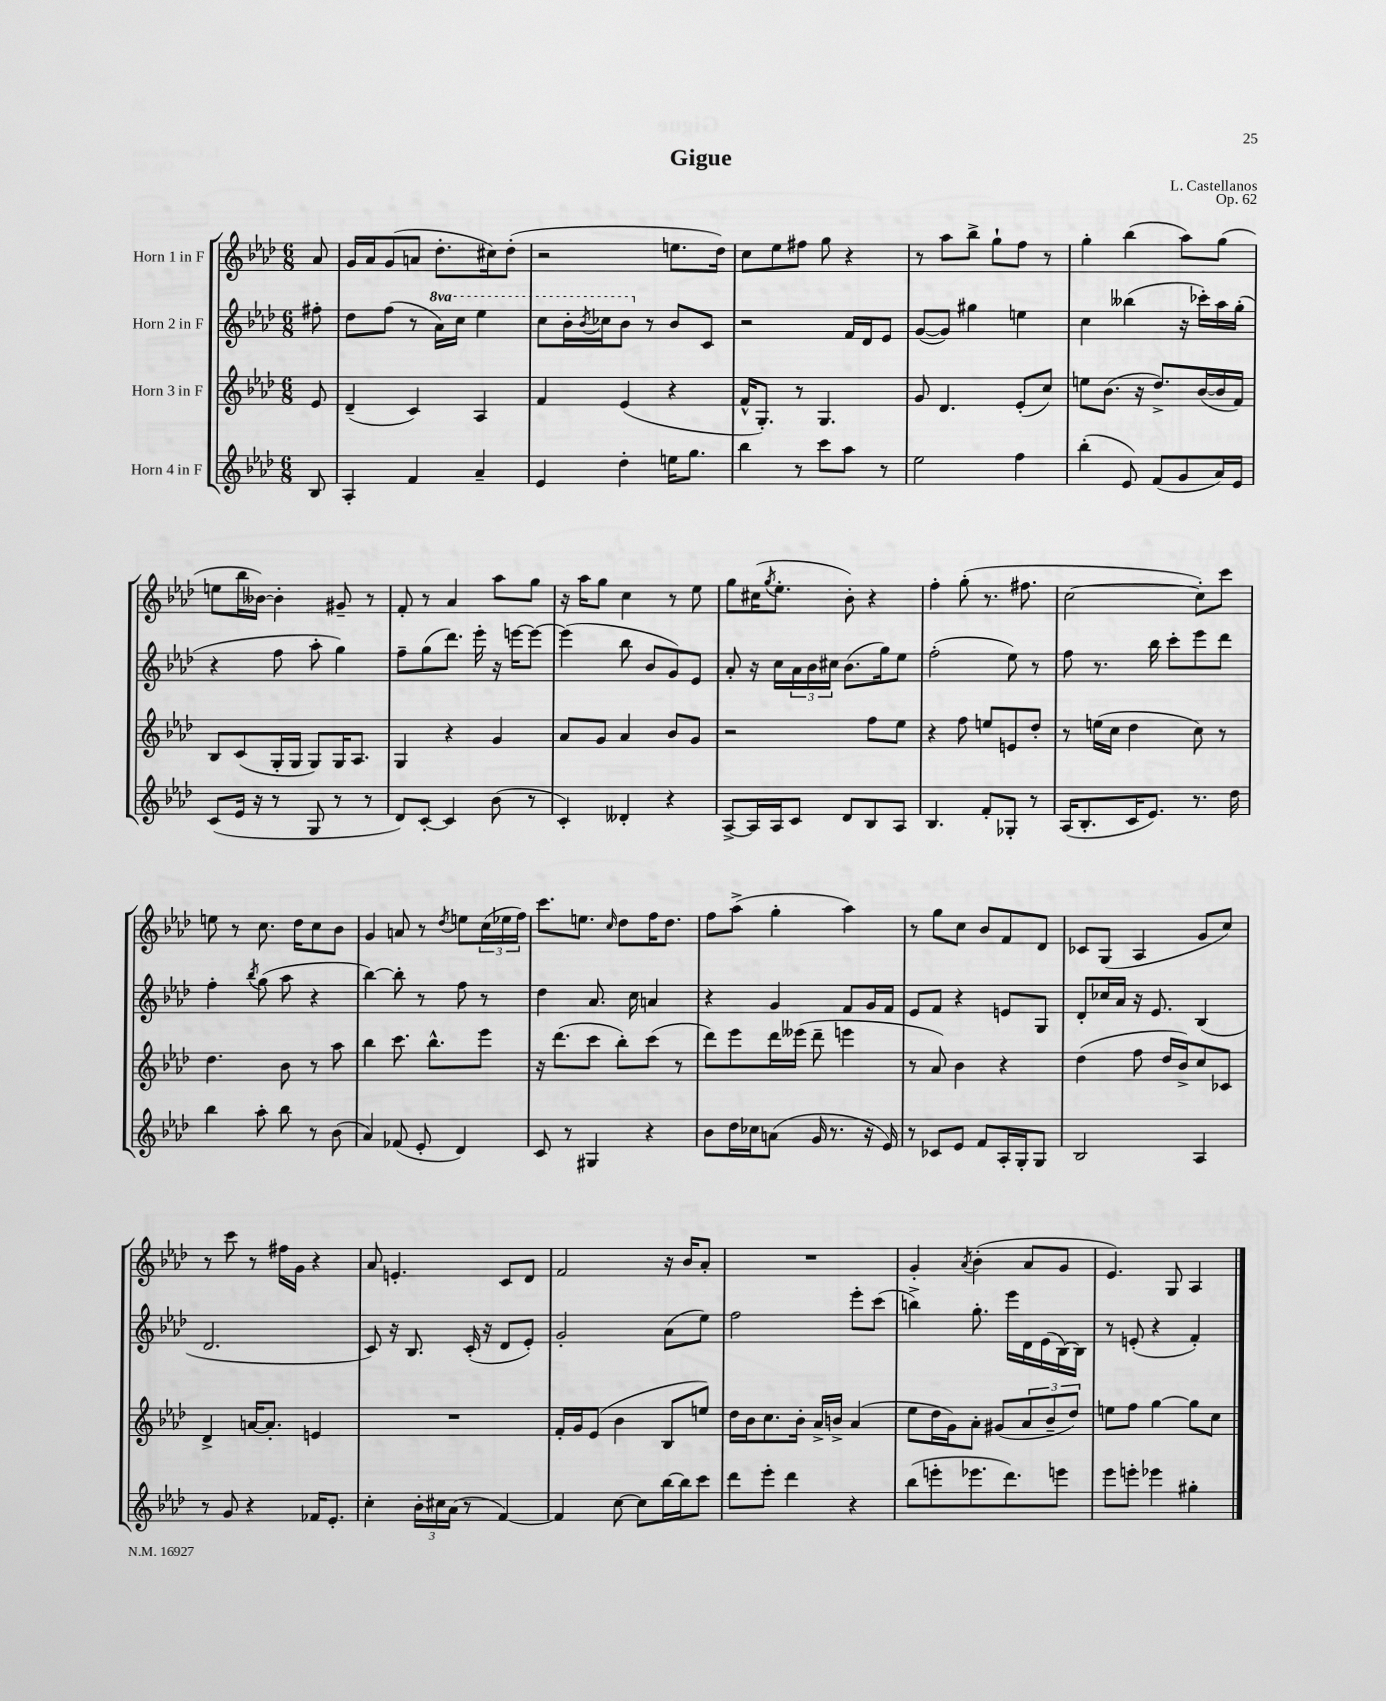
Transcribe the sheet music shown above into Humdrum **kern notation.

**kern	**kern	**kern	**kern
*staff4	*staff3	*staff2	*staff1
*clefG2	*clefG2	*clefG2	*clefG2
*k[b-e-a-d-]	*k[b-e-a-d-]	*k[b-e-a-d-]	*k[b-e-a-d-]
*M6/8	*M6/8	*M6/8	*M6/8
8B-/	8e-/	8ff#'\	8a-/
=	=	=	=
4A-'/	(4d-~/	8dd-\L	16g/LL
.	.	.	16a-/J
.	.	(8ff\J	(8g/
4f/	4c/)	8r	8a/J
.	.	16aa-\LL)	8.dd-'\L
.	.	16ccc\JJ	.
4a-~/	4A-/	4eee-\	.
.	.	.	16cc#\k)
.	.	.	(8dd-'\J
=	=	=	=
4e-/	4f/	8ccc\L	2r
.	.	16bb-'\L	.
.	.	8qbb-/	.
.	.	16ccc-\J	.
4dd-'\	(4e-/	8bb-\J	.
.	.	8r	.
16ee\LK	4r	8b-/L	8.ee\L
8.gg\J	.	.	.
.	.	8c/J	.
.	.	.	16dd-\Jk)
=	=	=	=
4bb-\	16f^^/LK	2r	8cc\L
.	8.G'/J)	.	.
.	.	.	8ee-\
8r	8r	.	8ff#\J
8ccc\L	4.G/	.	8gg\
8aa-\J	.	16f/LL	4r
.	.	16d-/J	.
8r	.	8e-/J	.
=	=	=	=
2ee-\	8g/	([8g/L	8r
.	4.d-/	8g/]J)	8aa-\L
.	.	4gg#\	8bb-^\J
.	.	.	8gg`\L
4ff\	(8e-'/L	4ee\	8ff\J
.	8cc/J)	.	8r
=	=	=	=
(4bb-'\	8ee\L	4cc\	4gg'\
.	(8.b-\J	.	.
8e-/)	.	(4bb--\	(4bb-\
.	16r	.	.
(8f/L	8.dd-^/L)	.	.
8g/	.	16r	8aa-\L)
.	([16b-/L	16ccc-'\LL)	.
16a-/L)	16b-/]	16aa-\	(8gg\J
16e-/JJ	16f/JJ)	(16gg'\JJ	.
=	=	=	=
(8c/L	8B-/L	4r	8ee\L
16e-/Jk	(8c/	.	16bb-\L
16r	.	.	[16b--\JJ)
8r	16G'/L	8ff\	4b--'\]
.	16G/JJ	.	.
8G/	8G/L)	8aa-'\	.
8r	16G/K	4gg\)	8g#~/
.	8.A-/J	.	.
8r	.	.	8r
=	=	=	=
8d-/L)	4G/	8ff~\L	8f'/
[8c'/J	.	(8gg\	8r
4c/]	4r	8.ddd-\J)	4a-/
.	.	16eee-'\	.
(8b-\	4g/	16r	8aa-\L
.	.	[16eee\LK	.
8r	.	8eee\_J	8gg\J
=	=	=	=
4c'/)	8a-/L	(4eee\]	16r
.	.	.	16aa-\LK
.	8g/J	.	8gg\J
4d--'/	4a-/	8bb-\	4cc\
.	.	8b-/L	.
4r	8b-/L	8g/)	8r
.	8g/J	8e-/J	8ee-\
=	=	=	=
[8A-^/L	2r	8a-'/	8gg\L
16A-/]L	.	16r	(16cc#\K
.	.	.	8qgg/
16A-/J	.	16cc\LL	8.ee-'\J
8c/J	.	24a-\	.
.	.	24b-\	.
.	.	24cc#\JJ	.
8d-/L	.	(8.b-\L	8b-'\)
8B-/	8ff\L	.	4r
.	.	16gg\k)	.
8A-/J	8ee-\J	8ee-\J	.
=	=	=	=
4.B-/	4r	(2ff'\	4ff'\
.	8ff\	.	(8gg'\
8f'/L	8ee/L	.	8.r
8G-'/J	8e/	8ee-\)	.
.	.	.	8.ff#\
8r	8dd-'/J	8r	.
=	=	=	=
(16A-/LK	8r	8ff\	[2cc\
8.B-'/	.	.	.
.	(16ee\LL	8.r	.
.	16cc\JJ	.	.
16c/K	4dd-\	.	.
8.e-/J)	.	16bb-\	.
.	.	8ccc'\L	.
8.r	8cc\)	8eee-\	8cc'\]L)
.	8r	8ddd-\J	8ccc\J
16dd-\	.	.	.
=	=	=	=
4bb-\	4.dd-\	4ff'\	8ee\
.	.	.	8r
.	.	8qbb-/	.
8aa-'\	.	(8gg\	8.cc\
8bb-\	8b-\	8aa-\	.
.	.	.	16dd-\LK
8r	8r	4r	8cc\
(8b-\	8aa-\	.	8b-\J
=	=	=	=
4a-/)	4bb-\	[4bb-\)	4g/
(8f-/	8.ccc\	8bb-'\]	8a/
8e-'/	.	8r	8r
.	8.bb-^^\L	.	.
.	.	.	8qdd-/
4d-/)	.	8ff\	8ee\L
.	8eee-\J	8r	(24cc\L
.	.	.	24ee-\
.	.	.	24ff\JJ)
=	=	=	=
8c/	16r	4dd-\	8.ccc\L
.	(8.ddd-\L	.	.
8r	.	.	.
.	.	.	8.ee\J
4G#/	8ccc\J	8.a-/	.
.	.	.	16qqcc/
.	8bb-'\L)	.	8dd-\L
.	.	16cc\	.
4r	(8ccc\J	4a/	16ff\K
.	.	.	8.dd-\J
.	8r	.	.
=	=	=	=
8b-\L	8ddd-\L)	4r	8ff\L
16dd-\L	8eee-\	.	(8aa-^\J
16cc-\J	.	.	.
(8a\J	16ddd-\L	4g/	4gg'\
.	(16eee--\JJ	.	.
16g/	8ddd-~\	.	.
8.r	.	.	.
.	4eee\	8f/L	4aa-\)
16r	.	16g/L	.
16e-/)	.	16f/JJ	.
=	=	=	=
8r	8r	8e-/L	8r
8c-/L	8a-/)	8f/J	8gg\L
8e-/J	4b-\	4r	8cc\J
8f/L	.	.	8b-/L
16A-'/L	4r	8e/L	8f/
16G'/J	.	.	.
8G/J	.	8G/J	8d-/J
=	=	=	=
2B-/	(4dd-\	8d-'/L	8c-/L
.	.	16cc-/L	(8G/J
.	.	16a-/JJ	.
.	8ff\	16r	4A-/
.	.	8.e-/	.
.	16dd-/LL	.	.
.	16b-^/J)	.	.
4A-/	8cc/	(4B-/	8g/L
.	8c-/J	.	8cc/J)
=	=	=	=
8r	4d-^/	2.d-/	8r
8g/	.	.	8ccc\
4r	[16a/LK	.	8r
.	8.a'/]J	.	.
.	.	.	16ff#\LL
.	.	.	16g\JJ
16f-/LK	4e/	.	4r
8.e-'/J	.	.	.
=	=	=	=
4cc'\	2.r	8c/)	8a-/
.	.	16r	4.e'/
.	.	8.B-/	.
24b-'\LL	.	.	.
24cc#\	.	.	.
(24a-\JJ	.	.	.
8r	.	(16c'/	.
.	.	16r	.
[4f/)	.	8d-/L	8c/L
.	.	8e-'/J)	8d-/J
=	=	=	=
4f/]	16f'/LL	2g'/	2f/
.	16g/J	.	.
.	(8e-/J	.	.
[8cc\	4b-\	.	.
8cc\]L	.	.	.
[16bb-\L	8B-/L	(8a-\L	16r
16bb-\]J	.	.	16b-/LK
8ccc\J	8ee/J)	8ee-\J)	8a-'/J
=	=	=	=
8ddd-\L	16dd-\LL	2ff\	2.r
.	16b-\J	.	.
8eee-'\J	8.cc\	.	.
4ddd-\	.	.	.
.	16b-'\Jk	.	.
.	16a-^/LL	.	.
.	16b^/JJ	.	.
4r	(4a-/	8eee-'\L	.
.	.	(8ccc\J	.
=	=	=	=
(8bb-\L	8ee-\L	4bb^\)	4g'/
8eee'\	16dd-\L	.	.
.	16g\J)	.	.
.	.	.	8qa-/
8.eee-\	8a-'\J	8.gg'\	(4b-'\
.	(8g#/L	.	.
8.ddd-\)	.	16eee-\LL	.
.	12a-/	16d-\	8a-/L
.	.	(16e-\	.
.	12b-~/	.	.
8eee\J	.	[16B-\)	8g/J
.	12dd-/J)	.	.
.	.	16B-\]JJ	.
=	=	=	=
8eee-\L	8ee\L	8r	4.e-/)
8eee'\J	8ff\J	(8e'/	.
4eee-\	[4gg\	4r	.
.	.	.	8G/
4gg#'\	8gg\]L	4f'/)	4A-/
.	8cc\J	.	.
==	==	==	==
*-	*-	*-	*-
